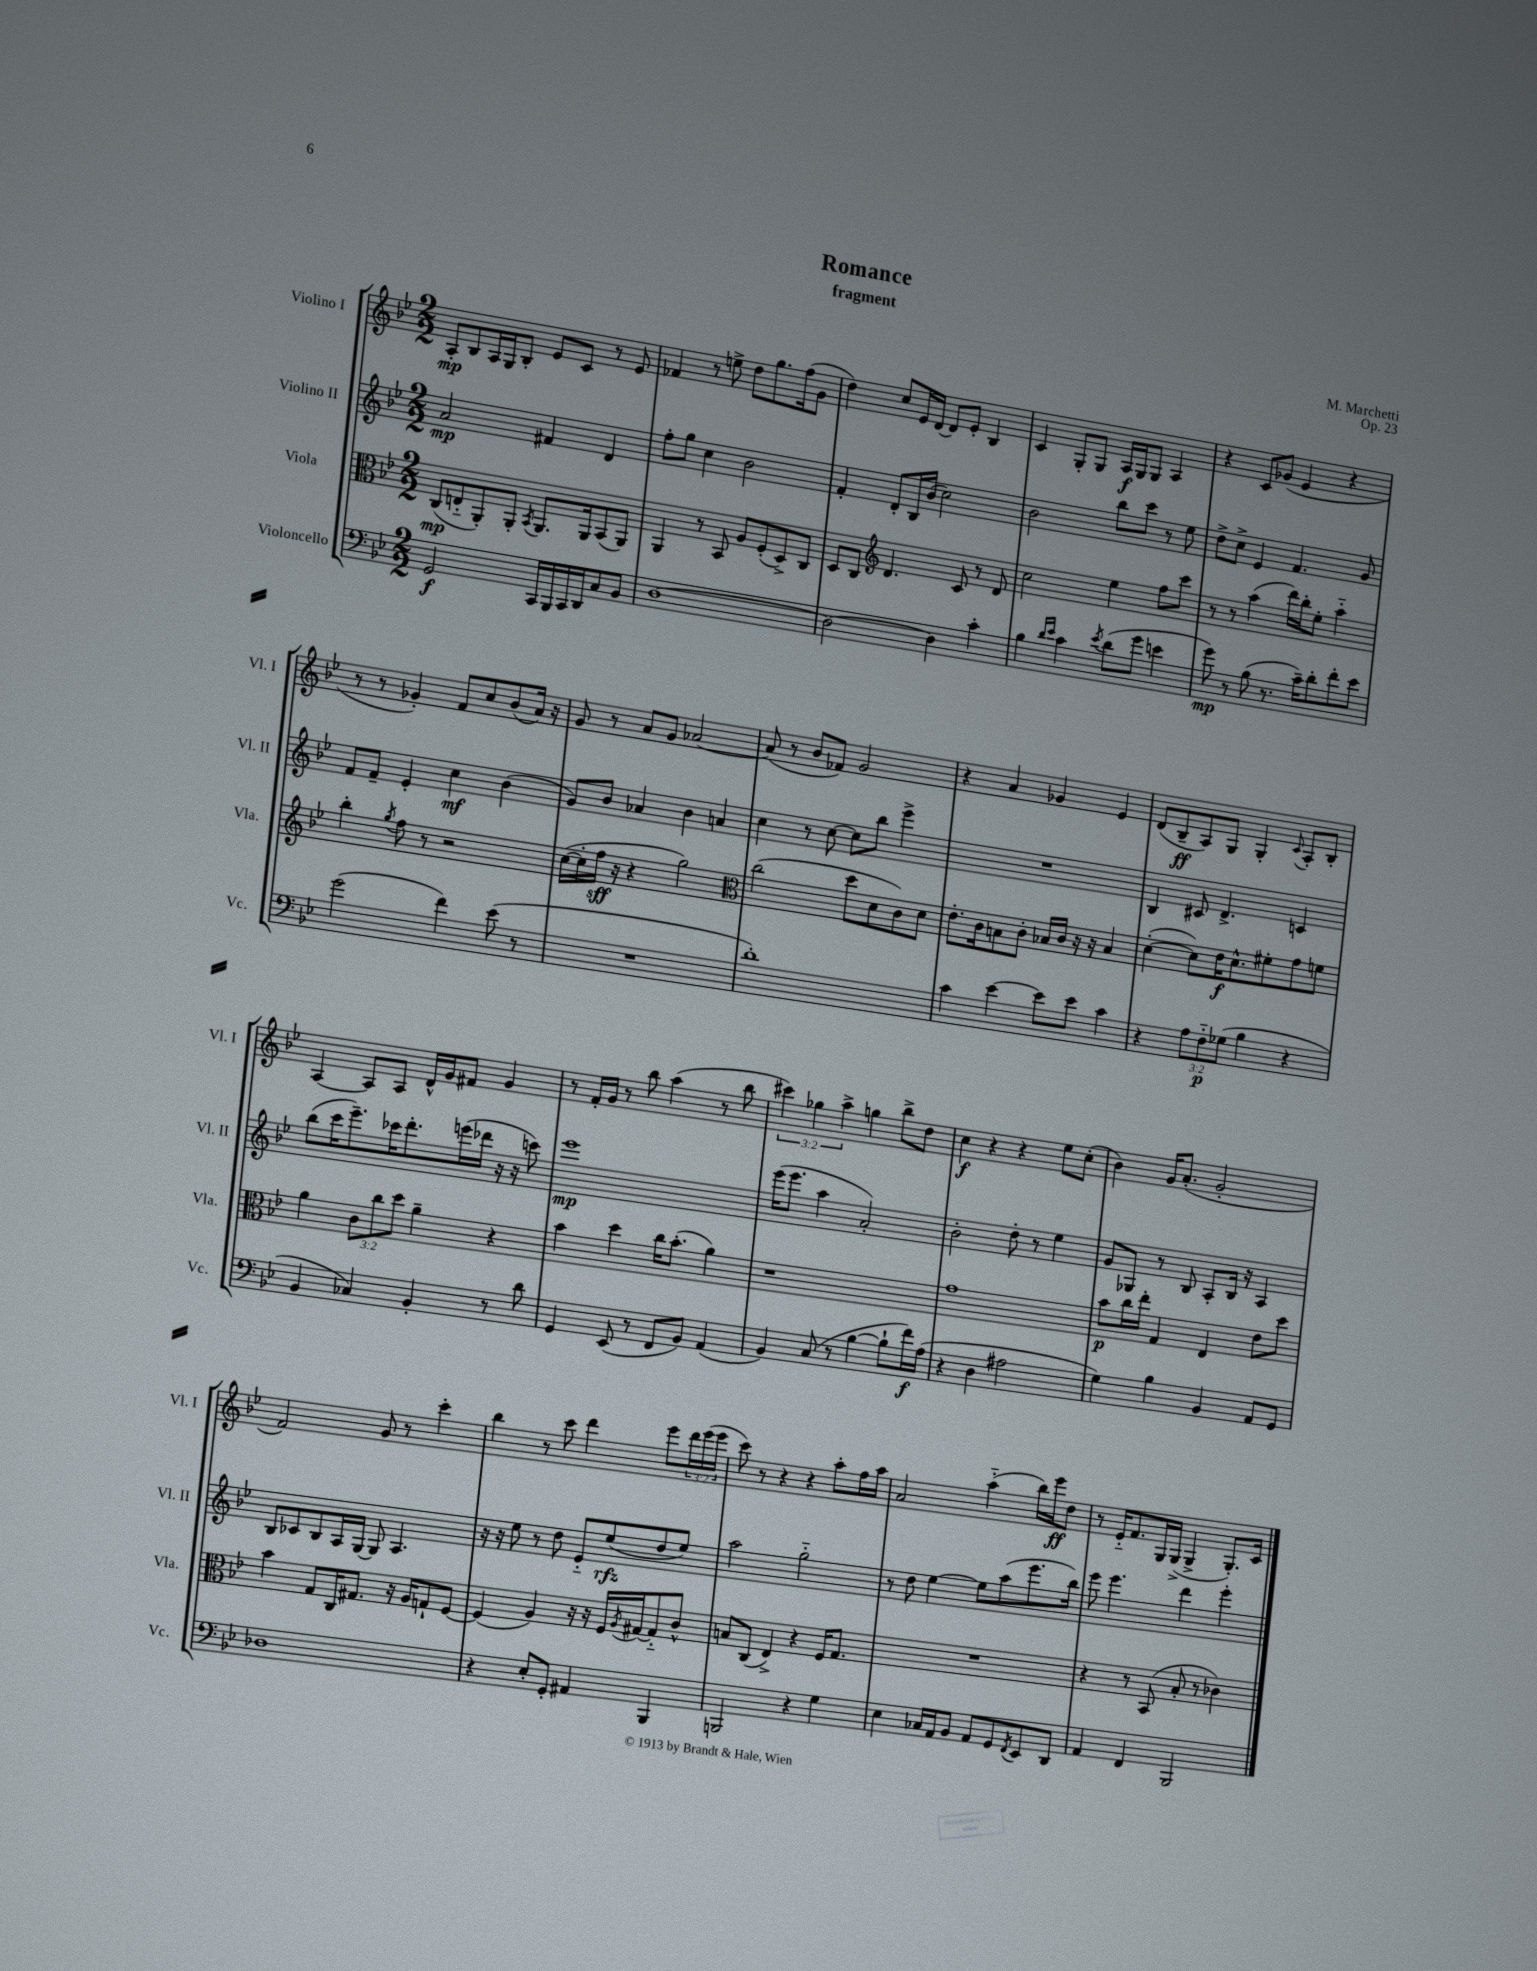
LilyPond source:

\header { title = "Romance" composer = "M. Marchetti" subtitle = "fragment" opus = "Op. 23" }
<<
\new StaffGroup <<
\new Staff = "s0" \with { instrumentName = "Violino I" shortInstrumentName = "Vl. I" } {
    \clef treble \key bes \major \numericTimeSignature \time 2/2 \override Staff.TupletNumber.text = #tuplet-number::calc-fraction-text
    a8-.\mp bes8 a16 g16 bes8-. ees'8 c'8 r8 ees'8 |
    fes'4 r8 e''8-> d''8 g''8. f''16( g'8 |
    d''4) c''8 ees'16 d'16~ d'8 ees'8-. bes4 |
    c'4 g8-. g8 a16\f g16 g8 a4 |
    r4 c'8 ges'8( ees'4 r4 |
    r8 r8 ges'4-.) f'8 c''8 bes'8( a'16) r16 |
    g'8 r8 a'8 g'8 aes'2~ |
    aes'8( r8 bes'8 fes'8) g'2 |
    r4 a'4 ges'4 ees'4 |
    d'8( bes8--\ff a8) g8 g4-. \appoggiatura { c'8 } a8-. bes8-. |
    a4~ a8 a8 d'16-^ g'16 fis'8 g'4 |
    r8 f'16-. g'16 r8 bes''8 a''4( r8 bes''8 |
    \tuplet 3/2 { cis'''4) ges''4 a''4-> } g''4 bes''8-> d''8 |
    c''4\f r4 r4 ees''8 c''8-.( |
    bes'4) g'16 a'8.-.( g'2-. |
    f'2) g'8 r8 c'''4-. |
    bes''4 r8 c'''8 d'''4 ees'''8 \tuplet 3/2 { d'''16 ees'''16( ees'''16 } |
    c'''8) r8 r4 r4 a''8-. f''16 a''16 |
    a'2 a''4-_( bes''16) ees'''16\ff d''8 |
    r8 ees'16-_ f'8. g16 g16->( g4-> g8.-.) c'16 \bar "|." |
}
\new Staff = "s1" \with { instrumentName = "Violino II" shortInstrumentName = "Vl. II" } {
    \clef treble \key bes \major \numericTimeSignature \time 2/2
    a'2\mp fis'4 d'4 |
    f''8-. g''8 c''4 bes'2 |
    f'4-. d'8-. bes16 bes'16( c''2) |
    bes'2 bes''8 c'''8 r8 ees''8 |
    d''8-> c''8-> ees'4 f'4. g'8 |
    f'8 f'8-- ees'4-. c''4\mf bes'4( |
    g'8) bes'8 aes'4 bes'4 a'4 |
    c''4 r8 c''8~ c''8 bes''8 ees'''4-> |
    R1 |
    bes4 cis'8 d'4.-> c'4 |
    bes''8( c'''16 ees'''8.--) ces'''16 d'''8.-. e'''16( des'''16 r16 r16 c'''8) |
    ees'''1\mp |
    ees'''16( ees'''8. a''4 a'2-.) |
    bes'2-. d''8-. r8 ees''4 |
    g'8 ges8 r8 bes8 a8-. bes16 r16 a4 |
    bes8 ces'8 bes8 a16 g16~ g8 a4. |
    r16 r16 ees''8 r8 d''8 ees'8-_ ees''8\rfz( d''8 ees''8) |
    a''2 g''2-_ |
    r8 d''8 ees''4~ ees''8 a''8( ees'''8. bes''16) |
    ees'''8 ees'''4. d'''4 ees'''4-. \bar "|." |
}
\new Staff = "s2" \with { instrumentName = "Viola" shortInstrumentName = "Vla." } {
    \clef alto \key bes \major \numericTimeSignature \time 2/2 \override Staff.TupletNumber.text = #tuplet-number::calc-fraction-text
    c8\mp( e8-_ a,8-.) a,8-. \acciaccatura { bes,8 } a,8. a,16 bes,8( a,8) |
    a,4 r8 bes,8 a8 f8-.( d8->) c8 |
    d8 c8 \clef treble d'4. c'8 r8 d'8 |
    c''2 ees''4 f''8 c'''8 |
    r8 r8 a''4( d'''16) bes''16-. ees''8-. a''4-_ |
    bes''4-. \acciaccatura { g''8 } f''8 r8 r2 |
    c''16~( c''16-. f''16\sff r16 r4 g''2) |
    \clef alto c''2( d''8 d'8 c'8) d'8 |
    ees'8.-. c'16 b8 c'8-. bes16 c'16 r16 r16 bes4 |
    d'4~-.( d'8) ees'16\f d'8.-^ fis'8-. g'8 f'8 |
    a'4 \tuplet 3/2 { c'8 c''8 d''8 } a'4-- r4 |
    bes'4 d''4 c''16 bes'8.-.( a'4) |
    r1 |
    g'1 |
    bes'8\p c''16 ees''16-. g4 ees4 ees'8 d''8 |
    bes'4 g8 c16 gis8. r16 a16 g8-! f8~ |
    f4( a4) r16 r16 f16 \acciaccatura { a8 } gis16~ gis8-_ c'8-^ |
    b8 c8( ees4->) r4 f16 g8. |
    R1 |
    r4 r8 bes,8( bes8-. r8 ces'4) \bar "|." |
}
\new Staff = "s3" \with { instrumentName = "Violoncello" shortInstrumentName = "Vc." } {
    \clef bass \key bes \major \numericTimeSignature \time 2/2 \override Staff.TupletNumber.text = #tuplet-number::calc-fraction-text
    g,2\f c,16 bes,,16 c,16 d,16 c8 bes,8 |
    d1~ |
    d2~ d4 c'4-. |
    bes4 \grace { d'16 ees'16 } c'4 \acciaccatura { ees'8 } d'8( g'8 e'4 |
    g'8\mp) r8 bes8( r8. c'16--) d'8-. f'8-. ees'8 |
    g'2( f'4) ees'8( r8 |
    R1 |
    d'1-.) |
    c'4 ees'4~ ees'8 ees'8 c'4 |
    r4 \tuplet 3/2 { a8 f8-_\p ges8( } bes4 r4 |
    bes,4 ces4) bes,4-. r8 d'8 |
    g,4 ees,8( r8 f,8 bes,8) a,4( |
    bes,4) c8( r8 bes4~ bes8-! f'16\f) a16( |
    r4 d4 ais2 |
    g4) bes4 bes,4 a,8 g,8 |
    des1 |
    r4 ees8-. g,8-. ais,4 bes,,4 |
    b,,2 r4 g4 |
    ees4 ces16 a,16 bes,8 a,8 g,8 \acciaccatura { f,8 } ees,8 d,8 |
    a,4 f,4 bes,,2 \bar "|." |
}
>>
>>
\layout { \context { \Score \remove "Bar_number_engraver" } }
